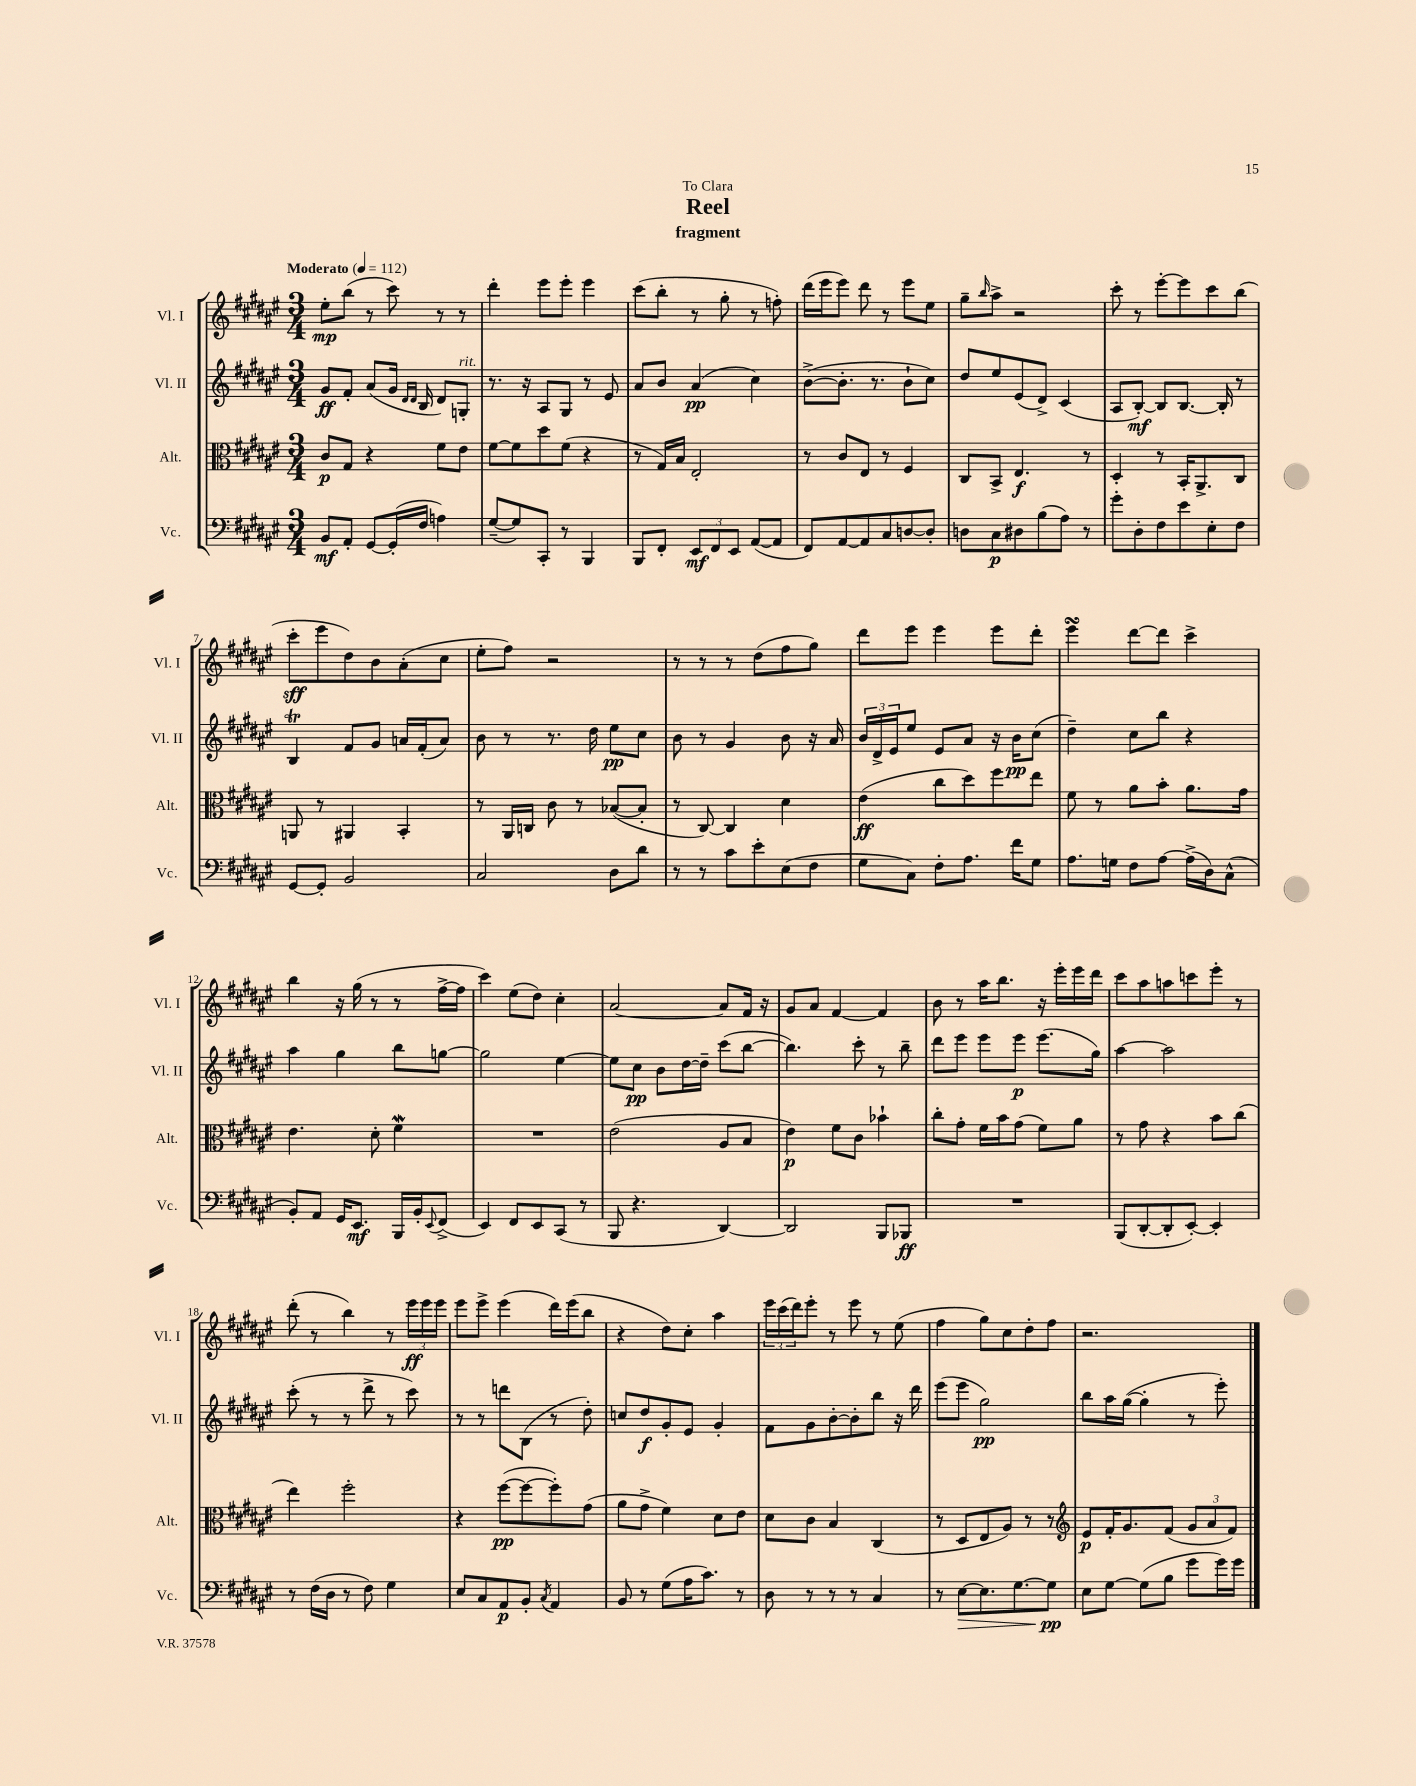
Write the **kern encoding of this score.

**kern	**kern	**kern	**kern
*staff4	*staff3	*staff2	*staff1
*clefF4	*clefC3	*clefG2	*clefG2
*k[f#c#g#d#a#e#]	*k[f#c#g#d#a#e#]	*k[f#c#g#d#a#e#]	*k[f#c#g#d#a#e#]
*M3/4	*M3/4	*M3/4	*M3/4
*MM112	*MM112	*MM112	*MM112
8BB/L	8c#/L	8g#/L	8ee#'\L
8AA#'/J	8G#/J	8f#'/J	(8bb\J
[8GG#/L	4r	(8a#/L	8r
(16GG#'/]L	.	16g#/Jk	8ccc#\)
.	.	16qqd#/LL	.
.	.	16qqd#/JJ	.
16F#/JJ	.	16B/	.
4A\)	8f#\L	8d#/L)	8r
.	8e#\J	8G'/J	8r
=	=	=	=
([8G#~/L	[8f#\L	8.r	4ddd#'\
8G#/])	8f#\]	.	.
.	.	16r	.
8CC#'/J	8dd#\	8A#/L	8eee#\L
8r	(8f#\J	8G#/J	8eee#'\J
4BBB/	4r	8r	4eee#\
.	.	8e#/	.
=	=	=	=
8BBB/L	8r	8a#/L	(8ccc#\L
8FF#'/J	16G#/LL)	8b/J	8bb'\J
.	16B/JJ	.	.
12EE#/L	2E#'/	(4a#/	8r
12FF#/	.	.	.
.	.	.	8gg#'\
12EE#/J	.	.	.
([8AA#/L	.	4cc#\)	8r
8AA#/]J	.	.	8ff'\)
=	=	=	=
8FF#/L)	8r	([8b^\L	(16ddd#\LL
.	.	.	16eee#\J
[8AA#/	8c#/L	8.b'\]J	8eee#\J)
8AA#/]	8E#/J	.	8ddd#\
.	.	8.r	.
8C#/	8r	.	8r
[8D/	4F#/	8b`\L	8eee#\L
8D'/]J	.	8cc#\J)	8ee#\J
=	=	=	=
8D\L	8C#/L	8dd#/L	8gg#~\L
.	.	.	16qqbb/
8C#\	8BB^/J	8ee#/	8aa#^\J
8D#\	4.E#/	(8e#/	2r
(8B\	.	8d#^/J)	.
8A#\J)	.	(4c#/	.
8r	8r	.	.
=	=	=	=
8g#'\L	4D#'/	8A#/L	8ccc#'\
8D#'\	.	[8B'/J)	8r
8F#\	8r	8B/]L	[8eee#'\L
8e#\	16BB'/LK	[8.B/J	8eee#\]
.	8.AA#^/	.	.
8E#'\	.	.	8ccc#\
.	.	16B'/]	.
8F#\J	8C#/J	8r	(8bb\J
=	=	=	=
[8GG#/L	8AA/	4B/	8ccc#'\L
8GG#'/]J	8r	.	8eee#\
2BB/	4AA#/	8f#/L	8dd#\)
.	.	8g#/J	8b\
.	4BB'/	16a/LL	(8a#'\
.	.	(16f#'/J	.
.	.	8a/J)	8cc#\J
=	=	=	=
2C#/	8r	8b\	8ee#'\L
.	16AA#/LL	8r	8ff#\J)
.	16C/JJ	.	.
.	8c#\	8.r	2r
.	8r	.	.
.	.	16dd#\	.
8D#\L	([8B-/L	8ee#\L	.
8d#\J	8B-'/]J	8cc#\J	.
=	=	=	=
8r	8r	8b\	8r
8r	[8C#/)	8r	8r
8c#\L	4C#/]	4g#/	8r
8e#'\	.	.	(8dd#\L
(8E#\	4d#\	8b\	8ff#\
8F#\J	.	16r	8gg#\J)
.	.	16a#/	.
=	=	=	=
8G#\L	(4e#\	24b/LL	8ddd#\L
.	.	24d#^/	.
.	.	24e#/J	.
8C#\J)	.	8ee#/J	8eee#\J
8F#'\L	8cc#\L	8e#/L	4eee#\
8.A#\J	8dd#\)	8a#/J	.
.	8ff#\	16r	8eee#\L
16f#\LK	.	16b\LK	.
8G#\J	8ee#\J	(8cc#\J	8ddd#'\J
=	=	=	=
8.A#\L	8f#\	4dd#~\)	4eee#\
.	8r	.	.
16G\Jk	.	.	.
8F#\L	8a#\L	8cc#\L	[8ddd#\L
[8A#\J	8b'\J	8bb\J	8ddd#\]J
(16A#^\]LL	8.a#\L	4r	4ccc#^\
16D#\J)	.	.	.
(8C#^^\J	.	.	.
.	16g#\Jk	.	.
=	=	=	=
8BB'/L)	4.e#\	4aa#\	4bb\
8AA#/J	.	.	.
16GG#/LK	.	4gg#\	16r
8.EE#/J	.	.	(16gg#\
.	8d#'\	.	8r
16BBB/LL	4f#\	8bb\L	8r
16BB'/J	.	.	.
8qqEE#/	.	.	.
(8FF#^/J	.	[8gg\J	[16ff#^\LL
.	.	.	16ff#\]JJ
=	=	=	=
4EE#/)	2.r	2gg\]	4ccc#\)
8FF#/L	.	.	(8ee#\L
8EE#/	.	.	8dd#\J)
(8CC#/J	.	[4ee#\	4cc#'\
8r	.	.	.
=	=	=	=
8BBB/	(2e#\	8ee#\]L	[2a#/
4.r	.	8cc#\J	.
.	.	8b\L	.
.	.	[16dd#\L	.
.	.	16dd#~\]JJ	.
[4DD#/)	8A#/L	(8ccc#\L	8a#/]L
.	8B/J	[8bb\J	16f#/Jk
.	.	.	16r
=	=	=	=
2DD#/]	4e#\)	4.bb\])	8g#/L
.	.	.	8a#/J
.	8f#\L	.	[4f#/
.	8c#\J	8ccc#'\	.
8BBB/L	4b-`\	8r	4f#/]
8BBB-/J	.	8bb~\	.
=	=	=	=
2.r	8cc#'\L	8ddd#\L	8b\
.	8g#'\J	8eee#\J	8r
.	16f#\LL	8eee#\L	16aa#\LK
.	16b\J	.	8.bb\J
.	(8g#\J	8eee#\J	.
.	8f#\L)	(8.eee#\L	16r
.	.	.	16eee#'\LL
.	8a#\J	.	16eee#\
.	.	16gg#\Jk)	16ddd#\JJ
=	=	=	=
(8BBB/L	8r	[4aa#\	8ccc#\L
[8DD#'/	8g#\	.	8aa#\
8DD#'/]	4r	2aa#\]	8aa\
[8EE#'/J)	.	.	8ccc\
4EE#'/]	8b\L	.	8eee#'\J
.	(8cc#\J	.	8r
=	=	=	=
8r	4ee#\)	(8ccc#'\	(8ddd#'\
(16F#\LL	.	8r	8r
16D#\JJ	.	.	.
8r	2ff#'\	8r	4bb\)
8F#\)	.	8ddd#^\	.
4G#\	.	8r	8r
.	.	8ccc#\)	24eee#\LL
.	.	.	24eee#\
.	.	.	24eee#\JJ
=	=	=	=
8E#/L	4r	8r	8eee#\L
8C#/	.	8r	8eee#^\J
8AA#/	([8ff#\L	8ddd\L	(4eee#\
8BB'/J	8ff#\_	(8B\J	.
8qC#/	.	.	.
4AA#/	8ff#'\])	8r	16ddd#\LL)
.	.	.	(16eee#\J
.	(8g#\J	8dd#'\)	8bb\J
=	=	=	=
8BB/	8a#\L	8cc/L	4r
8r	8g#^\J	8dd#/	.
(8G#\L	4f#\)	8g#'/	8dd#\L)
16A#\K	.	8e#/J	8cc#'\J
8.c#\J)	.	.	.
.	8d#\L	4g#'/	4aa#\
8r	8e#\J	.	.
=	=	=	=
8D#\	8d#\L	8f#\L	24eee#\LL
.	.	.	(24ccc#\
.	.	.	24ddd#\J)
8r	8c#\J	8g#\	8eee#'\J
8r	4B/	[8b'\	8r
8r	.	8b'\]	8eee#\
4C#/	(4C#/	8bb\J	8r
.	.	16r	(8ee#\
.	.	16ddd#\	.
=	=	=	=
8r	8r	(8eee#\L	4ff#\
[8E#\L	8D#/L	8eee#\J	.
8.E#\]	8E#/	2gg#\)	8gg#\L)
.	8A#/J)	.	8cc#\
[8.G#\	.	.	.
.	8r	.	8dd#'\
8G#\]J	8r	.	8ff#\J
=	=	=	=
*	*clefG2	*	*
8E#\L	8e#/L	8bb\L	2.r
[8G#\J	16f#'/K	16aa#\L	.
.	8.g#/	([16gg#\JJ	.
(8G#\]L	.	4gg#'\]	.
8B\J	(8f#/J	.	.
8g#\L	12g#/L	8r	.
.	12a#/	.	.
16g#\L)	.	8eee#'\)	.
.	12f#/J)	.	.
16g#\JJ	.	.	.
==	==	==	==
*-	*-	*-	*-
